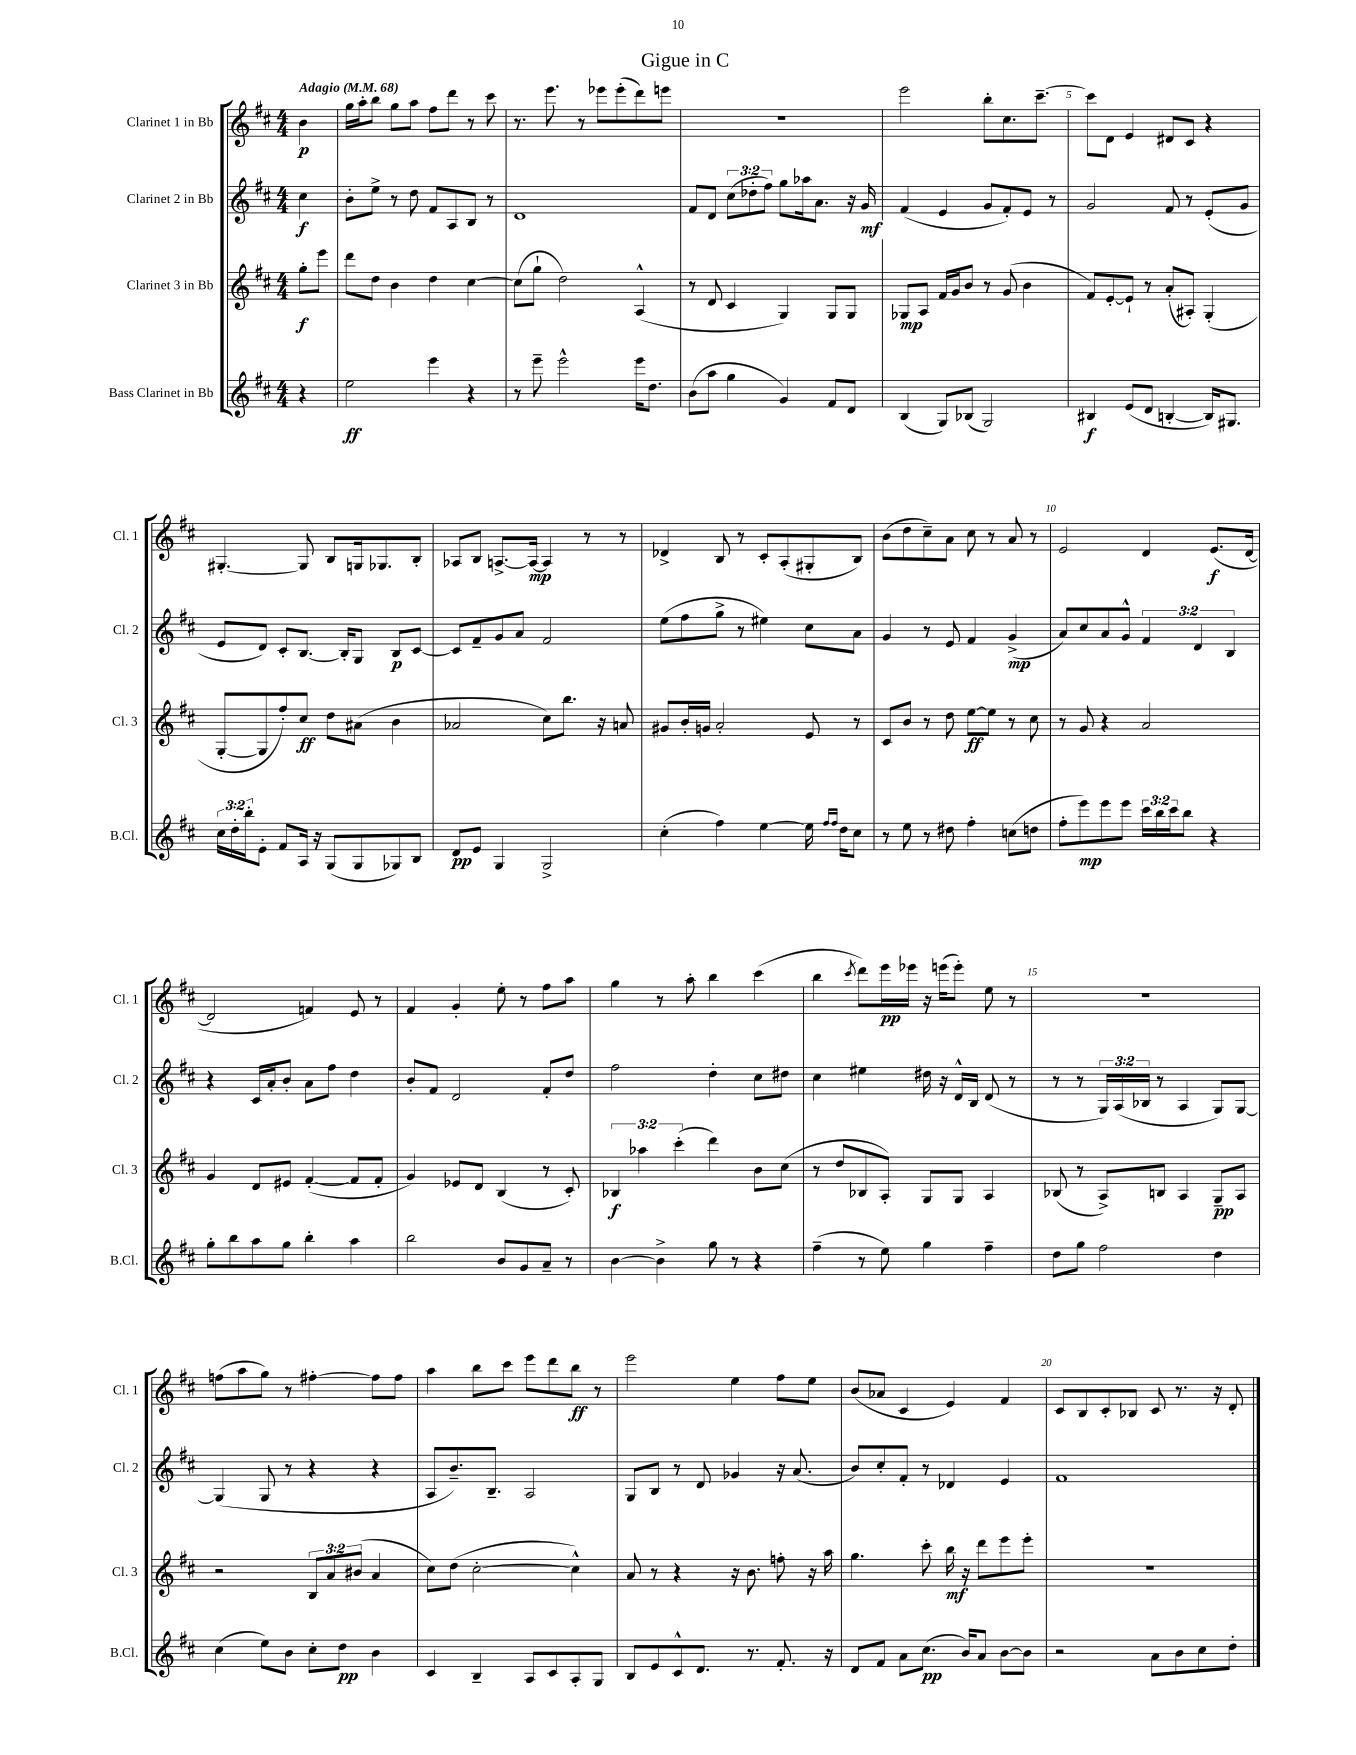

**kern	**dynam	**kern	**dynam	**kern	**dynam	**kern	**dynam
*part4	*part4	*part3	*part3	*part2	*part2	*part1	*part1
*staff4	*staff4	*staff3	*staff3	*staff2	*staff2	*staff1	*staff1
*I"Bass Clarinet in Bb	*	*I"Clarinet 3 in Bb	*	*I"Clarinet 2 in Bb	*	*I"Clarinet 1 in Bb	*
*I'B.Cl.	*	*I'Cl. 3	*	*I'Cl. 2	*	*I'Cl. 1	*
*clefG2	*	*clefG2	*	*clefG2	*	*clefG2	*
*k[f#c#]	*	*k[f#c#]	*	*k[f#c#]	*	*k[f#c#]	*
*M4/4	*	*M4/4	*	*M4/4	*	*M4/4	*
*MM68	*	*MM68	*	*MM68	*	*MM68	*
=	=	=	=	=	=	=	=
!	!	!	!	!	!	!LO:TX:a:B:t=Adagio	!
4r	.	8gg'\L	f	4cc#\	f	4b\	p
.	.	8eee\J	.	.	.	.	.
=1	=1	=1	=1	=1	=1	=1	=1
2ee\	ff	8ddd\L	.	8b'\L	.	16gg\LL	.
.	.	.	.	.	.	16aa'\J	.
.	.	8dd\J	.	8ee^\J	.	8bb\J	.
.	.	4b\	.	8r	.	8gg\L	.
.	.	.	.	8dd\	.	8aa\J	.
4eee\	.	4dd\	.	8f#/L	.	8ff#\L	.
.	.	.	.	8A/	.	8ddd\J	.
4r	.	[4cc#\	.	8B/J	.	8r	.
.	.	.	.	8r	.	8ccc#\	.
=2	=2	=2	=2	=2	=2	=2	=2
8r	.	(8cc#\L]	.	1d	.	8.r	.
8eee~\	.	8gg`\J	.	.	.	.	.
.	.	.	.	.	.	8.eee\	.
2eee^^\	.	2dd\)	.	.	.	.	.
.	.	.	.	.	.	8r	.
.	.	.	.	.	.	8eee-X\L	.
.	.	.	.	.	.	(8eee-'\	.
16eee\KL	.	(4A^^/	.	.	.	8ddd\)	.
8.dd\J	.	.	.	.	.	.	.
.	.	.	.	.	.	8eeen\J	.
=3	=3	=3	=3	=3	=3	=3	=3
(8b\L	.	8r	.	8f#/L	.	1r	.
8aa\J	.	8d/	.	8d/J	.	.	.
4gg\	.	4c#/	.	(12cc#\L	.	.	.
.	.	.	.	12dd-X'\	.	.	.
.	.	.	.	12ff#\J)	.	.	.
4g/)	.	4G/)	.	8gg\L	.	.	.
.	.	.	.	16aa-X\k	.	.	.
.	.	.	.	8.a\J	.	.	.
8f#/L	.	8G/L	.	.	.	.	.
8d/J	.	8G/J	.	16r	.	.	.
.	.	.	.	16g/	mf	.	.
=4	=4	=4	=4	=4	=4	=4	=4
(4B/	.	8G-X/L	mp	(4f#/	.	2eee\	.
.	.	8A/J	.	.	.	.	.
8G/L)	.	16f#/LL	.	4e/	.	.	.
.	.	16g/J	.	.	.	.	.
(8B-X/J	.	8b/J	.	.	.	.	.
2G/)	.	8r	.	8g/L	.	8bb'\L	.
.	.	(8g/	.	8f#'/)	.	8.cc#\	.
.	.	4b\	.	8e/J	.	.	.
.	.	.	.	.	.	[8.ccc#~\J	.
.	.	.	.	8r	.	.	.
=5	=5	=5	=5	=5	=5	=5	=5
4B#X/	f	8f#/L)	.	2g/	.	8ccc#\L]	.
.	.	[8e'/	.	.	.	8d\J	.
(8e/L	.	8e`/J]	.	.	.	4e/	.
8d/J	.	8r	.	.	.	.	.
[4Bn'/	.	(8a'/L	.	8f#/	.	8d#X/L	.
.	.	8A#X'/J)	.	8r	.	8c#/J	.
16B/KL])	.	(4G'/	.	(8e'/L	.	4r	.
8.G#X/J	.	.	.	.	.	.	.
.	.	.	.	8g/J	.	.	.
!!LO:LB:g=z
=6	=6	=6	=6	=6	=6	=6	=6
24cc#\LL	.	[8G'/L	.	8e/L	.	[4.G#X'/	.
24dd'\	.	.	.	.	.	.	.
24bb'\J	.	.	.	.	.	.	.
8e'\J	.	8G/]	.	8d/J)	.	.	.
8f#/L	.	8ff#'/)	.	8c#'/L	.	.	.
16A/Jk	.	8cc#/J	ff	[8.B/J	.	8G#/]	.
16r	.	.	.	.	.	.	.
(8G/L	.	8dd\L	.	.	.	8B/L	.
.	.	.	.	16B'/KL]	.	.	.
8G/	.	(8a#X\J	.	8G/J	.	16Gn/k	.
.	.	.	.	.	.	8.G-X/	.
8G-X/)	.	4b\	.	8B/L	p	.	.
8B/J	.	.	.	[8c#/J	.	8B'/J	.
=7	=7	=7	=7	=7	=7	=7	=7
8d/L	pp	2a-X/	.	8c#/L]	.	8A-X/L	.
8e/J	.	.	.	8f#~/	.	8B/J	.
4G/	.	.	.	8g/	.	[8.An^/L	.
.	.	.	.	8a/J	.	.	.
.	.	.	.	.	.	16A/Jk_	mp
2G^/	.	8cc#\L)	.	2f#/	.	4A/]	.
.	.	8.bb\J	.	.	.	.	.
.	.	.	.	.	.	8r	.
.	.	16r	.	.	.	.	.
.	.	8an/	.	.	.	8r	.
=8	=8	=8	=8	=8	=8	=8	=8
(4cc#'\	.	8g#X/L	.	(8ee\L	.	4d-X^/	.
.	.	16b'/L	.	8ff#\	.	.	.
.	.	16gn/JJ	.	.	.	.	.
4ff#\)	.	2a'/	.	8gg^\J	.	8B/	.
.	.	.	.	8r	.	8r	.
[4ee\	.	.	.	4ee#X\)	.	8c#'/L	.
.	.	.	.	.	.	(8A'/	.
16ee\]	.	8e/	.	8cc#\L	.	8G#X'/	.
16qqff#/LL	.	.	.	.	.	.	.
16qqff#/JJ	.	.	.	.	.	.	.
16dd\KL	.	.	.	.	.	.	.
8cc#\J	.	8r	.	8a\J	.	8B/J)	.
=9	=9	=9	=9	=9	=9	=9	=9
8r	.	8c#/L	.	4g/	.	(8b\L	.
8ee\	.	8b/J	.	.	.	8dd\	.
8r	.	8r	.	8r	.	8cc#~\)	.
8dd#X\	.	8dd\	.	8e/	.	8a\J	.
4ff#'\	.	[8ee\L	ff	4f#/	.	8cc#\	.
.	.	8ee\J]	.	.	.	8r	.
(8ccn\L	.	8r	.	(4g^/	mp	8a/	.
8ddn\J	.	8cc#\	.	.	.	8r	.
=10	=10	=10	=10	=10	=10	=10	=10
8ff#'\L	.	8r	.	8a/L)	.	2e/	.
8eee\)	mp	8g/	.	8cc#/	.	.	.
8eee\	.	4r	.	8a/	.	.	.
8eee\J	.	.	.	8g^^/J	.	.	.
24ccc#\LL	.	2a/	.	6f#/	.	4d/	.
24bb\	.	.	.	.	.	.	.
24ccc#\J	.	.	.	.	.	.	.
8bb\J	.	.	.	.	.	.	.
.	.	.	.	6d/	.	.	.
4r	.	.	.	.	.	(8.e/L	f
.	.	.	.	6B/	.	.	.
.	.	.	.	.	.	[16d/Jk	.
!!LO:LB:g=z
=11	=11	=11	=11	=11	=11	=11	=11
8gg'\L	.	4g/	.	4r	.	2d/]	.
8bb\	.	.	.	.	.	.	.
8aa\	.	8d/L	.	16c#/LL	.	.	.
.	.	.	.	16a'/J	.	.	.
8gg\J	.	8e#X/J	.	8b'/J	.	.	.
4bb'\	.	([4f#'/	.	8a\L	.	4fn/)	.
.	.	.	.	8ff#\J	.	.	.
4aa\	.	8f#/L]	.	4dd\	.	8e/	.
.	.	8f#'/J	.	.	.	8r	.
=12	=12	=12	=12	=12	=12	=12	=12
2bb\	.	4g/)	.	8b'/L	.	4f#/	.
.	.	.	.	8f#/J	.	.	.
.	.	8e-X/L	.	2d/	.	4g'/	.
.	.	8d/J	.	.	.	.	.
8b/L	.	(4B/	.	.	.	8ee'\	.
8g/	.	.	.	.	.	8r	.
8a~/J	.	8r	.	8f#'/L	.	8ff#\L	.
8r	.	8c#'/)	.	8dd/J	.	8aa\J	.
=13	=13	=13	=13	=13	=13	=13	=13
[4b\	.	6B-X/	f	2ff#\	.	4gg\	.
.	.	6aa-X\	.	.	.	.	.
4b^\]	.	.	.	.	.	8r	.
.	.	(6ccc#'\	.	.	.	.	.
.	.	.	.	.	.	8aa'\	.
8gg\	.	4ddd\)	.	4dd'\	.	4bb\	.
8r	.	.	.	.	.	.	.
4r	.	8b\L	.	8cc#\L	.	(4ccc#\	.
.	.	(8cc#\J	.	8dd#X\J	.	.	.
=14	=14	=14	=14	=14	=14	=14	=14
(4ff#~\	.	8r	.	4cc#\	.	4bb\	.
.	.	8dd/L	.	.	.	.	.
.	.	.	.	.	.	8qccc#/	.
8r	.	8B-X/	.	4ee#X\	.	8ddd\L)	.
8ee\)	.	8A'/J)	.	.	.	16eee\L	pp
.	.	.	.	.	.	16eee-X\JJ	.
4gg\	.	8G/L	.	16dd#X\	.	16r	.
.	.	.	.	16r	.	(16eeen\KL	.
.	.	8G/J	.	16d^^/LL	.	8eee'\J)	.
.	.	.	.	16B/JJ	.	.	.
4ff#~\	.	4A/	.	(8d/	.	8ee\	.
.	.	.	.	8r	.	8r	.
=15	=15	=15	=15	=15	=15	=15	=15
8dd\L	.	(8B-X/	.	8r	.	1r	.
8gg\J	.	8r	.	8r	.	.	.
2ff#\	.	8A^/L)	.	24G/LL)	.	.	.
.	.	.	.	(24A/	.	.	.
.	.	.	.	24B-X/JJ	.	.	.
.	.	8Bn/J	.	8r	.	.	.
.	.	4A/	.	4A/	.	.	.
4dd\	.	8G~/L	pp	8G/L)	.	.	.
.	.	8A/J	.	[8G/J	.	.	.
!!LO:LB:g=z
=16	=16	=16	=16	=16	=16	=16	=16
(4cc#\	.	2r	.	(4G/]	.	(8ffn\L	.
.	.	.	.	.	.	8aa\	.
8ee\L)	.	.	.	8G/	.	8gg\J)	.
8b\J	.	.	.	8r	.	8r	.
8cc#'\L	.	12B/L	.	4r	.	[4ff#X'\	.
.	.	12a/	.	.	.	.	.
8dd\J	pp	.	.	.	.	.	.
.	.	(12b#X/J	.	.	.	.	.
4b\	.	4a/	.	4r	.	8ff#\L]	.
.	.	.	.	.	.	8ff#\J	.
=17	=17	=17	=17	=17	=17	=17	=17
4c#/	.	8cc#\L)	.	8A/L	.	4aa\	.
.	.	(8dd\J	.	8.b~/)	.	.	.
4B~/	.	[2cc#'\	.	.	.	8bb\L	.
.	.	.	.	8.B~/J	.	.	.
.	.	.	.	.	.	8ccc#\J	.
8A/L	.	.	.	2A/	.	8eee\L	.
8c#/	.	.	.	.	.	8ddd\	.
8A'/	.	4cc#^^\])	.	.	.	8bb\J	ff
8G/J	.	.	.	.	.	8r	.
=18	=18	=18	=18	=18	=18	=18	=18
8B/L	.	8a/	.	8G/L	.	2eee\	.
8e/	.	8r	.	8B/J	.	.	.
8c#^^/	.	4r	.	8r	.	.	.
8.d/J	.	.	.	8d/	.	.	.
.	.	16r	.	4g-X/	.	4ee\	.
8.r	.	8.b\	.	.	.	.	.
8.f#'/	.	8ffn'\	.	16r	.	8ff#\L	.
.	.	.	.	(8.a/	.	.	.
.	.	16r	.	.	.	8ee\J	.
16r	.	16aa\	.	.	.	.	.
=19	=19	=19	=19	=19	=19	=19	=19
8d/L	.	4.gg\	.	8b/L)	.	(8b/L	.
8f#/J	.	.	.	8cc#'/	.	8a-X/J	.
8a\L	.	.	.	8f#'/J	.	4c#/	.
(8.cc#\J	pp	8ccc#'\	.	8r	.	.	.
.	.	16bb\	mf	4d-X/	.	4e/)	.
16b/KL)	.	16r	.	.	.	.	.
8a/J	.	8ddd\L	.	.	.	.	.
[8b\L	.	8eee\	.	4e/	.	4f#/	.
8b\J]	.	8eee'\J	.	.	.	.	.
=20	=20	=20	=20	=20	=20	=20	=20
2r	.	1r	.	1f#	.	8c#/L	.
.	.	.	.	.	.	8B/	.
.	.	.	.	.	.	8c#'/	.
.	.	.	.	.	.	8B-X/J	.
8a\L	.	.	.	.	.	8c#/	.
8b\	.	.	.	.	.	8.r	.
8cc#\	.	.	.	.	.	.	.
.	.	.	.	.	.	16r	.
8dd'\J	.	.	.	.	.	8d'/	.
==	==	==	==	==	==	==	==
*-	*-	*-	*-	*-	*-	*-	*-
